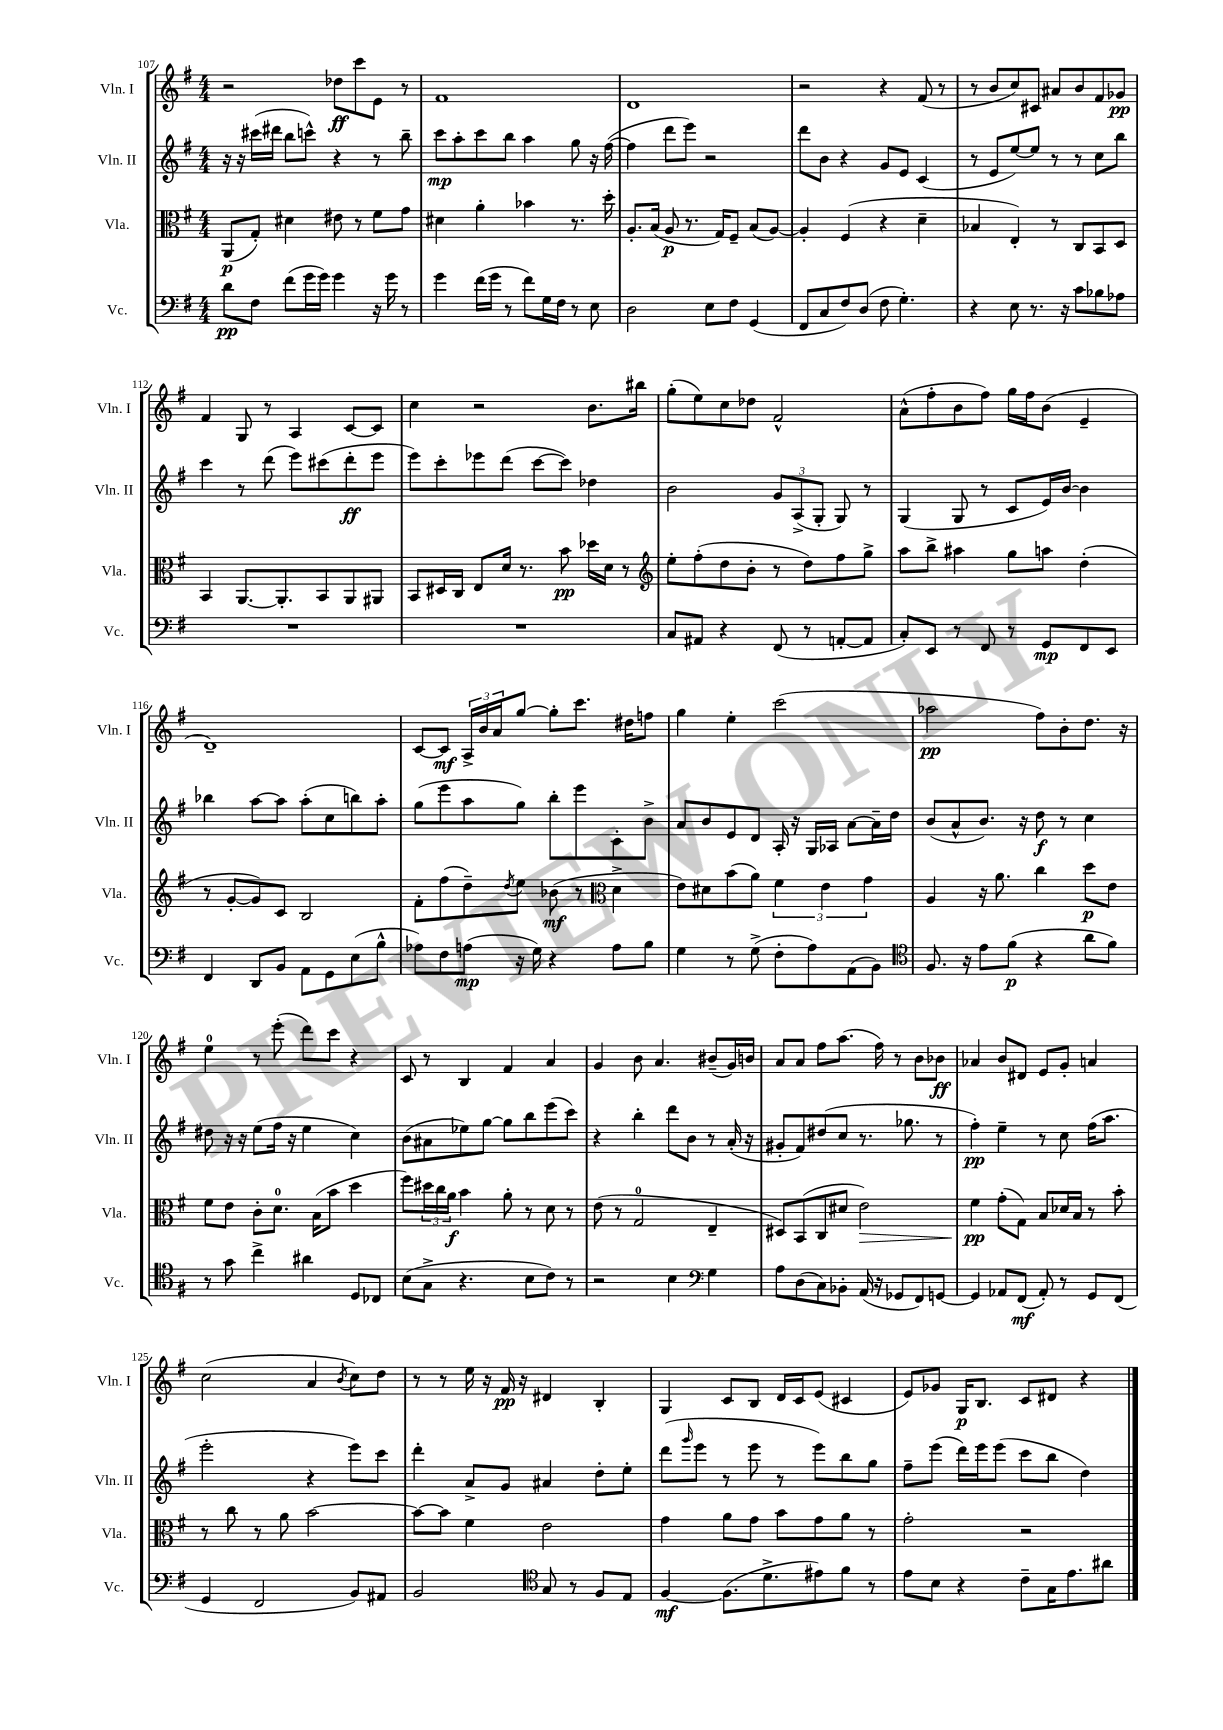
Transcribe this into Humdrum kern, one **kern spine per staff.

**kern	**kern	**kern	**kern
*staff4	*staff3	*staff2	*staff1
*clefF4	*clefC3	*clefG2	*clefG2
*k[f#]	*k[f#]	*k[f#]	*k[f#]
*M4/4	*M4/4	*M4/4	*M4/4
8d\L	(8AA/L	16r	2r
.	.	16r	.
8F#\J	8G'/J)	(16ccc#\LL	.
.	.	16ddd#\JJ	.
(8f#\L	4d#\	8bb\L	.
16g\L	.	8ccc^^\J)	.
16g\JJ)	.	.	.
4g\	8e#\	4r	8dd-\L
.	8r	.	8ccc\
16r	8f#\L	8r	8e\J
16g\	.	.	.
8r	8g\J	8bb~\	8r
=	=	=	=
4g\	4d#\	8ccc\L	1f#
.	.	8aa'\	.
(16f#\LL	4a'\	8ccc\	.
16g\JJ	.	.	.
8r	.	8bb\J	.
8f#\L)	4b-\	4aa\	.
16G\L	.	.	.
16F#\JJ	.	.	.
8r	8.r	8gg\	.
8E\	.	16r	.
.	16dd'\	([16ff#\	.
=	=	=	=
2D\	8.A'/L	4ff#\]	1d
.	(16B/Jk	.	.
.	8A/	8ddd\L	.
.	8.r	8eee\J)	.
8E\L	.	2r	.
.	16G/LK)	.	.
8F#\J	8F#~/J	.	.
(4GG/	(8B/L	.	.
.	[8A/J)	.	.
=	=	=	=
8FF#/L	4A'/]	8ddd\L	2r
8C/	.	8b\J	.
8F#/)	(4F#/	4r	.
(8D/J	.	.	.
8F#\	4r	8g/L	4r
4.G'\)	.	8e/J	.
.	4d~\	(4c/	(8f#/
.	.	.	8r
=	=	=	=
4r	4B-/	8r	8r
.	.	8e/L	8b/L
8E\	4E'/)	[8ee/)	8cc/)
8.r	.	8ee/]J	8c#/J
.	8r	8r	8a#/L
16r	.	.	.
8c\L	8C/L	8r	8b/
8B-\	8BB/	8cc\L	8f#/
8A-\J	8D/J	8bb\J	8g-/J
=	=	=	=
1r	4BB/	4ccc\	4f#/
.	[8.AA/L	8r	8G/
.	.	(8ddd\	8r
.	8.AA'/]	.	.
.	.	8eee\L)	4A/
.	8BB/	(8ccc#\	.
.	8AA/	8ddd'\	[8c/L
.	8AA#/J	8eee\J	8c/]J
=	=	=	=
1r	8BB/L	8eee\L)	4cc\
.	16D#/L	8ccc'\	.
.	16C/JJ	.	.
.	8E/L	8eee-\	2r
.	16d/Jk	(8ddd\J	.
.	8.r	.	.
.	.	[8ccc\L	.
.	8b\	8ccc\]J)	.
.	16dd-\LL	4dd-\	8.b\L
.	16d\JJ	.	.
.	8r	.	.
.	.	.	16bb#\Jk
=	=	=	=
*	*clefG2	*	*
8C/L	8ee'\L	2b\	(8gg'\L
8AA#/J	(8ff#'\	.	8ee\)
4r	8dd\	.	8cc\
.	8b'\J	.	8dd-\J
(8FF#/	8r	12g/L	2f#^^/
.	.	(12A^/	.
8r	8dd\L)	.	.
.	.	12G'/J	.
[8AA'/L	8ff#\	8G/)	.
8AA/]J	8gg^\J	8r	.
=	=	=	=
8C'/L)	8aa\L	(4G/	(8a^^\L
8EE/J	8bb^\J	.	8ff#'\
8r	4aa#\	8G/	8b\
8FF#/	.	8r	8ff#\J)
8r	8gg\L	8c/L	16gg\LL
.	.	.	16ff#\J
8GG/L	8aa\J	16e/L)	(8b\J
.	.	[16b/JJ	.
8FF#/	(4dd'\	4b\]	4e~/
8EE/J	.	.	.
=	=	=	=
4FF#/	8r	4bb-\	1d~)
.	[8g'/L	.	.
8DD/L	8g/])	[8aa\L	.
8BB/J	8c/J	8aa\]J	.
8AA\L	2B/	(8aa'\L	.
8GG\	.	8cc\	.
(8E\	.	8bb\)	.
8B^^\J	.	8aa'\J	.
=	=	=	=
8A-\L)	8f#'\L	(8gg\L	[8c/L
8F#\	(8ff#\	8eee\	8c/]J
(8A\J	8dd~\)	8aa\	24A^/LL
.	.	.	24b/
.	.	.	24a/J
.	8qdd/	.	.
16r	8ee\J	8gg\J)	[8gg/J
16G\)	.	.	.
4r	(8b-\	8bb'\L	8gg'\]L
.	8r	8eee\	8.ccc\J
*	*clefC3	*	*
8A\L	4d^\	8c'\	.
.	.	.	16dd#\LK
8B\J	.	8b^\J	8ff\J
=	=	=	=
4G\	8e\L)	8a/L	4gg\
.	8d#\	8b/	.
8r	(8b\	8e/	4ee'\
(8G^\	8a\J)	8d/J	.
8F#'\L	6f#\	16A'/	(2ccc\
.	.	16r	.
8A\)	.	16G/LL	.
.	6e\	.	.
.	.	16A-/JJ	.
(8AA\	.	[8a\L	.
.	6g\	.	.
8BB\J)	.	16a~\]L	.
.	.	16dd\JJ	.
=	=	=	=
*clefC4	*	*	*
8.F#/	4A/	(8b/L	2aa-\
.	.	8a^^/	.
16r	.	.	.
8e\L	16r	8.b/J)	.
.	8.a\	.	.
(8f#\J	.	.	.
.	.	16r	.
4r	4cc\	8dd\	8ff#\L)
.	.	8r	8b'\
8a\L	8dd\L	4cc\	8.dd\J
8f#\J)	8e\J	.	.
.	.	.	16r
=	=	=	=
8r	8f#\L	8dd#\	4ee\
8g\	8e\J	16r	.
.	.	16r	.
4cc^\	8c'\L	(8ee\L	8r
.	8.d\J	16ff#\Jk	(8eee'\
.	.	16r	.
4a#\	.	4ee\	8ddd\L)
.	(16B\LK	.	.
.	8b\J	.	8ccc\J
8D/L	4dd\	4cc\)	4r
8C-/J	.	.	.
=	=	=	=
(8B\L	8ff#\L)	(8b\L	8c/
8G^\J	24dd#\L	8a#\	8r
.	24cc\	.	.
.	24a\JJ	.	.
4.r	4b\	8ee-\)	4B/
.	.	[8gg\J	.
.	8a'\	8gg\]L	4f#/
8B\L	8r	8bb\	.
8c\J)	8d\	(8eee\	4a/
8r	8r	8ccc\J)	.
=	=	=	=
2r	(8e\	4r	4g/
.	8r	.	.
.	2G/	4bb'\	8b\
.	.	.	4.a/
4B\	.	8ddd\L	.
.	.	8b\J	.
*clefF4	*	*	*
4G\	4E~/	8r	(8b#~/L
.	.	(16a'/	16g/L)
.	.	16r	16b/JJ
=	=	=	=
8A\L	8D#/L)	8g#'/L	8a/L
(8D\	(8BB/	8f#/)	8a/J
8C\)	8C/	(8dd#/	8ff#\L
8BB-'\J	8d#/J	8cc/J	(8.aa\J
(16AA/	2e\)	8.r	.
16r	.	.	16ff#\)
8GG-/L	.	.	8r
.	.	8.gg-\	.
8FF#/)	.	.	8b\L
[8GG/J	.	8r	8b-\J
=	=	=	=
4GG/]	4f#\	4ff#'\)	4a-/
8AA-/L	(8g'\L	4ee~\	8b/L
(8FF#/J	8G\J)	.	8d#/J
8AA-'/)	8B/L	8r	8e/L
8r	16d-/L	8cc\	8g'/J
.	16B/JJ	.	.
8GG/L	8r	(16ff#\LK	4a/
.	.	8.aa\J	.
(8FF#/J	8b'\	.	.
=	=	=	=
4GG/	8r	2eee'\	(2cc\
.	8cc\	.	.
2FF#/	8r	.	.
.	8a\	.	.
.	[2b\	4r	4a/
.	.	.	8qb/
8BB/L)	.	8eee\L)	8cc\L)
8AA#/J	.	8ccc\J	8dd\J
=	=	=	=
2BB/	8b\_L	4ddd'\	8r
.	8b\]J	.	8r
.	4f#\	8a^/L	16ee\
.	.	.	16r
.	.	8g/J	16f#/
.	.	.	16r
*clefC4	*	*	*
8G/	2e\	4a#/	4d#/
8r	.	.	.
8F#/L	.	8dd'\L	4B'/
8E/J	.	8ee'\J	.
=	=	=	=
[4F#/	4g\	(8ddd\L	4G/
.	.	16qqggg/	.
.	.	8eee\J	.
(8.F#\]L	8a\L	8r	8c/L
.	8g\J	8eee\	8B/J
8.d^\	.	.	.
.	8b\L	8r	16d/LL
.	.	.	16c/J
8e#\)	8g\	8eee\L)	(8e/J
8f#\J	8a\J	8bb\	4c#/
8r	8r	8gg\J	.
=	=	=	=
8e\L	2g'\	8ff#~\L	8e/L)
8B\J	.	(8eee\J	8g-/J
4r	.	16ddd\LL)	16G/LK
.	.	16eee\J	8.B/J
.	.	(8eee\J	.
8c~\L	2r	8ccc\L	8c/L
16G\K	.	8bb\J	8d#/J
8.e\	.	.	.
.	.	4dd\)	4r
8a#\J	.	.	.
==	==	==	==
*-	*-	*-	*-
